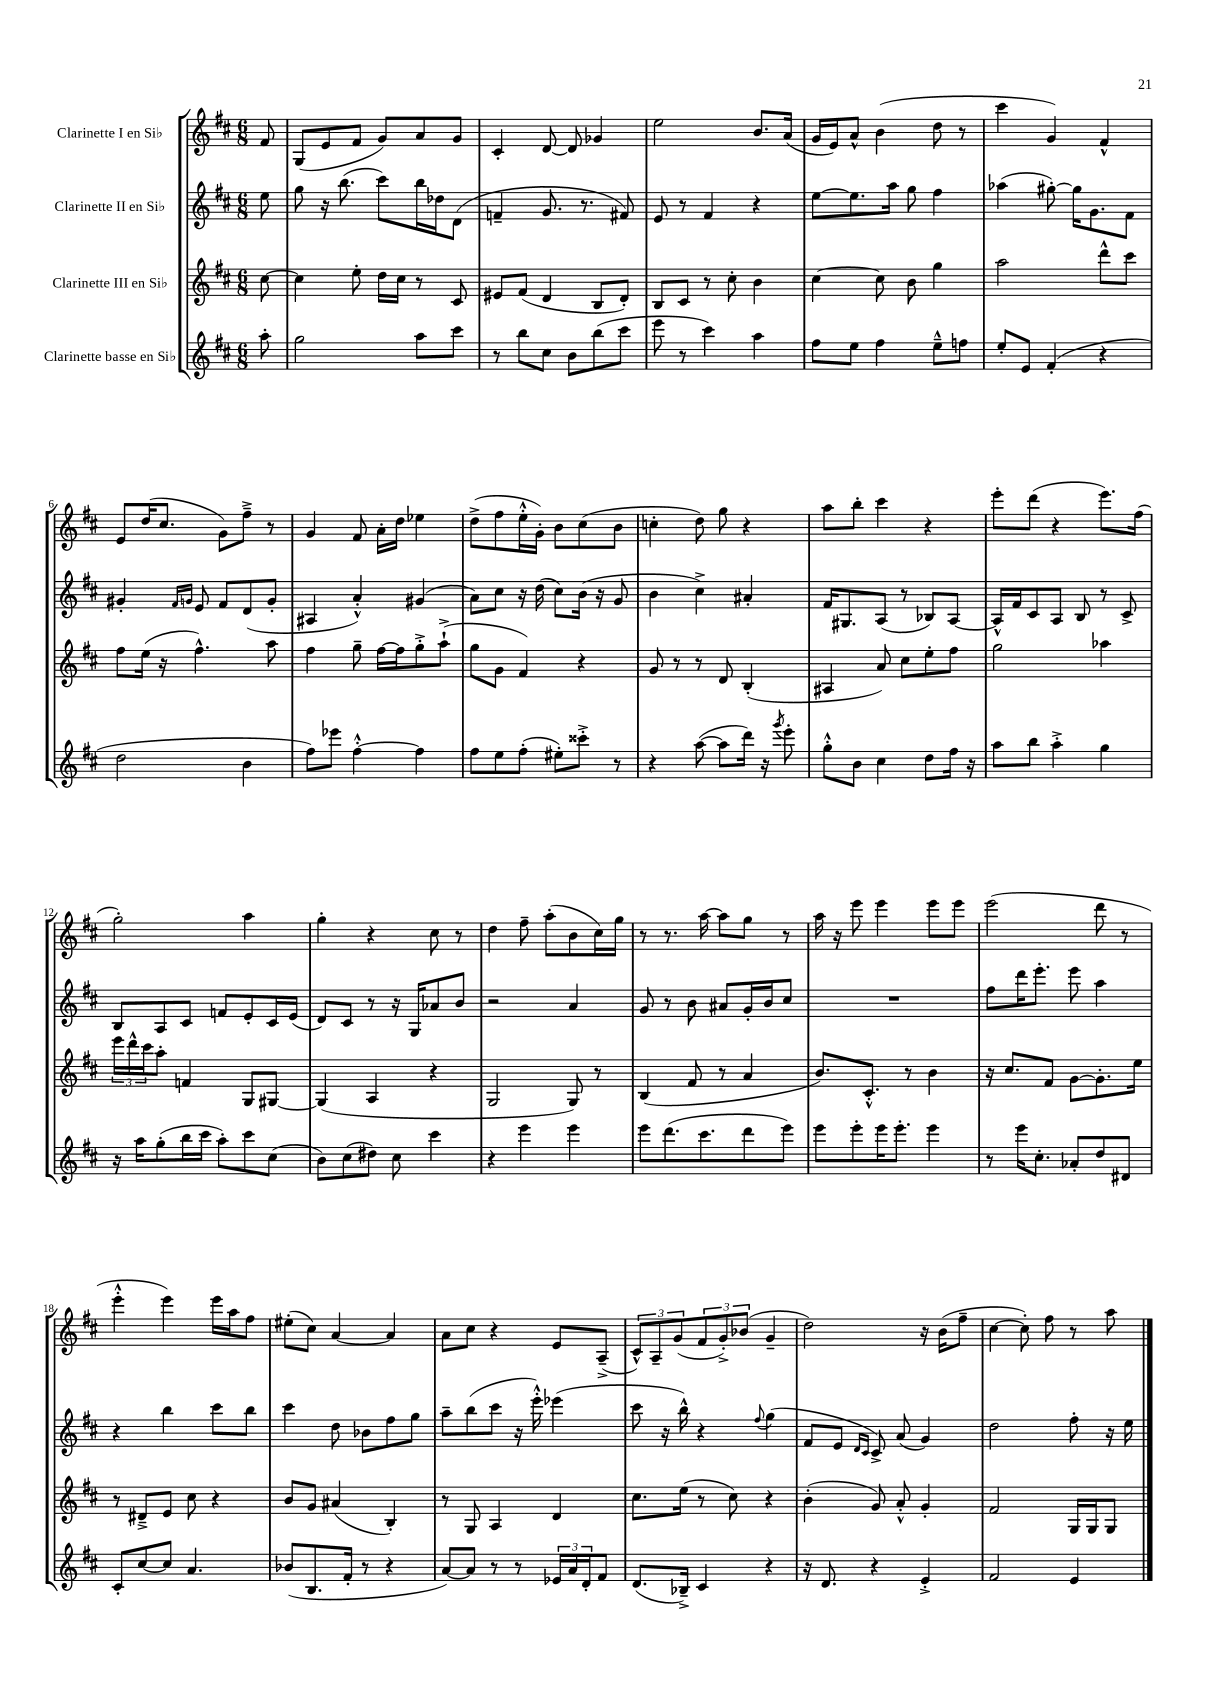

**kern	**kern	**kern	**kern
*staff4	*staff3	*staff2	*staff1
*clefG2	*clefG2	*clefG2	*clefG2
*k[f#c#]	*k[f#c#]	*k[f#c#]	*k[f#c#]
*M6/8	*M6/8	*M6/8	*M6/8
8aa'	[8cc#	8ee	8f#
=	=	=	=
2gg	4cc#]	8gg	(8G
.	.	16r	8e
.	.	(8.bb	.
.	8ee'	.	8f#
.	16dd	8ccc#)	8g)
.	16cc#	.	.
8aa	8r	16bb	8a
.	.	16dd-	.
8ccc#	8c#	(8d	8g
=	=	=	=
8r	8e#	4f~	4c#'
8bb	(8f#	.	.
8cc#	4d	8.g	[8d
8b	.	.	8d]
.	.	8.r	.
(8bb	8B	.	4g-
8ccc#	8d')	8f#)	.
=	=	=	=
8eee	8B	8e	2ee
8r	8c#	8r	.
4ccc#)	8r	4f#	.
.	8cc#'	.	.
4aa	4b	4r	8.b
.	.	.	(16a
=	=	=	=
8ff#	[4cc#	[8ee	16g
.	.	.	16e)
8ee	.	8.ee]	8a^^
4ff#	8cc#]	.	(4b
.	.	16aa	.
.	8b	8gg	.
8ee~^^	4gg	4ff#	8dd
8ff	.	.	8r
=	=	=	=
8ee'	2aa	(4aa-	4ccc#
8e	.	.	.
(4f#'	.	[8gg#')	4g)
.	.	16gg#]	.
.	.	8.g	.
4r	8ddd^^	.	4f#^^
.	8ccc#	8f#	.
=	=	=	=
2dd	8ff#	4g#'	8e
.	(16ee	.	(16dd
.	16r	.	8.cc#
.	.	16qqf#	.
.	.	16qqg	.
.	4.ff#^^)	8e	.
.	.	8f#	8g)
4b	.	(8d	8ff#~^
.	8aa	8g'	8r
=	=	=	=
8ff#)	4ff#	4A#	4g
8eee-	.	.	.
[4ff#'^^	8gg~	4a'^^)	8f#
.	[16ff#	.	16a'
.	16ff#]	.	16dd
4ff#]	8gg'^	(4g#	4ee-
.	(8aa`^	.	.
=	=	=	=
8ff#	8gg	8a)	(8dd^
8ee	8g	8cc#	8ff#
(8ff#'	4f#)	16r	16ee'^^
.	.	(16dd	16g')
8ee#')	.	8cc#)	8b
8ccc##'^	4r	(16b	(8cc#
.	.	16r	.
8r	.	8g	8b
=	=	=	=
4r	8g	4b	4cc'
.	8r	.	.
([8aa	8r	4cc#^)	8dd)
8aa]	8d	.	8gg
16ddd)	(4B'	4a#'	4r
16r	.	.	.
8qggg	.	.	.
8eee'	.	.	.
=	=	=	=
8gg'^^	4A#	16f#	8aa
.	.	8.G#	.
8b	.	.	8bb'
4cc#	8a)	(8A	4ccc#
.	8cc#	8r	.
8dd	8ee'	8B-)	4r
16ff#	8ff#	[8A	.
16r	.	.	.
=	=	=	=
8aa	2gg	16A^^]	8eee'
.	.	16f#	.
8bb	.	8c#	(8ddd
4aa'^	.	8A	4r
.	.	8B	.
4gg	4aa-	8r	8.eee)
.	.	8c#^	.
.	.	.	(16ff#
=	=	=	=
16r	24eee	8B	2gg')
.	24ddd^^	.	.
16aa	.	.	.
.	24ccc#	.	.
(8gg'	8aa'	8A	.
16bb	4f	8c#	.
16ccc#	.	.	.
8aa')	.	8f	.
8ccc#	8G	8e'	4aa
(8cc#	[8G#	16c#	.
.	.	(16e	.
=	=	=	=
8b)	(4G#]	8d)	4gg'
(8cc#	.	8c#	.
8dd#)	4A	8r	4r
8cc#	.	16r	.
.	.	16G	.
4ccc#	4r	8a-	8cc#
.	.	8b	8r
=	=	=	=
4r	2G	2r	4dd
4eee	.	.	8ff#~
.	.	.	(8aa'
4eee	8G)	4a	8b
.	8r	.	16cc#)
.	.	.	16gg
=	=	=	=
8eee	(4B	8g	8r
(8.ddd	.	8r	8.r
.	8f#	8b	.
8.ccc#	.	.	[16aa
.	8r	8a#	8aa]
8ddd	4a	16g'	8gg
.	.	16b	.
8eee)	.	8cc#	8r
=	=	=	=
8eee	8.b)	2.r	16aa
.	.	.	16r
8eee'	.	.	8eee
.	8.c#'^^	.	.
16eee	.	.	4eee
8.eee'	.	.	.
.	8r	.	.
4eee	4b	.	8eee
.	.	.	8eee
=	=	=	=
8r	16r	8ff#	(2eee
.	8.cc#	.	.
16eee	.	16ddd	.
8.cc#'	.	8.eee'	.
.	8f#	.	.
8a-'	[8g	8eee	.
8dd	8.g']	4aa	8ddd
8d#	.	.	8r
.	16ee	.	.
=	=	=	=
8c#'	8r	4r	4eee'^^
[8cc#	8d#~^	.	.
8cc#]	8e	4bb	4eee)
4.a	8cc#	.	.
.	4r	8ccc#	16eee
.	.	.	16aa
.	.	8bb	8ff#
=	=	=	=
(8b-	8b	4ccc#	(8ee#'
8.B	8g	.	8cc#)
.	(4a#	8dd	[4a
16f#'	.	.	.
8r	.	8b-	.
4r	4B')	8ff#	4a]
.	.	8gg	.
=	=	=	=
[8a)	8r	8aa~	8a
8a]	8G	(8bb	8cc#
8r	4A	8ccc#	4r
8r	.	16r	.
.	.	16eee'^^)	.
24e-	4d	(4eee-	8e
24a	.	.	.
24d'	.	.	.
8f#	.	.	(8A~^
=	=	=	=
(8.d	8.cc#	8ccc#	12c#^^)
.	.	.	12A~
.	.	16r	.
.	.	.	(12g
16B-~^)	(16ee	16bb^^)	.
4c#	8r	4r	12f#
.	.	.	12g'^)
.	8cc#)	.	.
.	.	.	(12b-
.	.	8qqff#	.
4r	4r	(4gg	4g~
=	=	=	=
16r	(4b'	8f#	2dd)
8.d	.	.	.
.	.	8e	.
.	.	16qqd	.
.	.	16qqc#	.
4r	8g)	8c#^)	.
.	8a'^^	(8a	.
4e'^	4g'	4g)	16r
.	.	.	(16b
.	.	.	8ff#~
=	=	=	=
2f#	2f#	2dd	[4cc#
.	.	.	8cc#'])
.	.	.	8ff#
4e	16G	8ff#'	8r
.	16G	.	.
.	8G	16r	8aa
.	.	16ee	.
==	==	==	==
*-	*-	*-	*-
